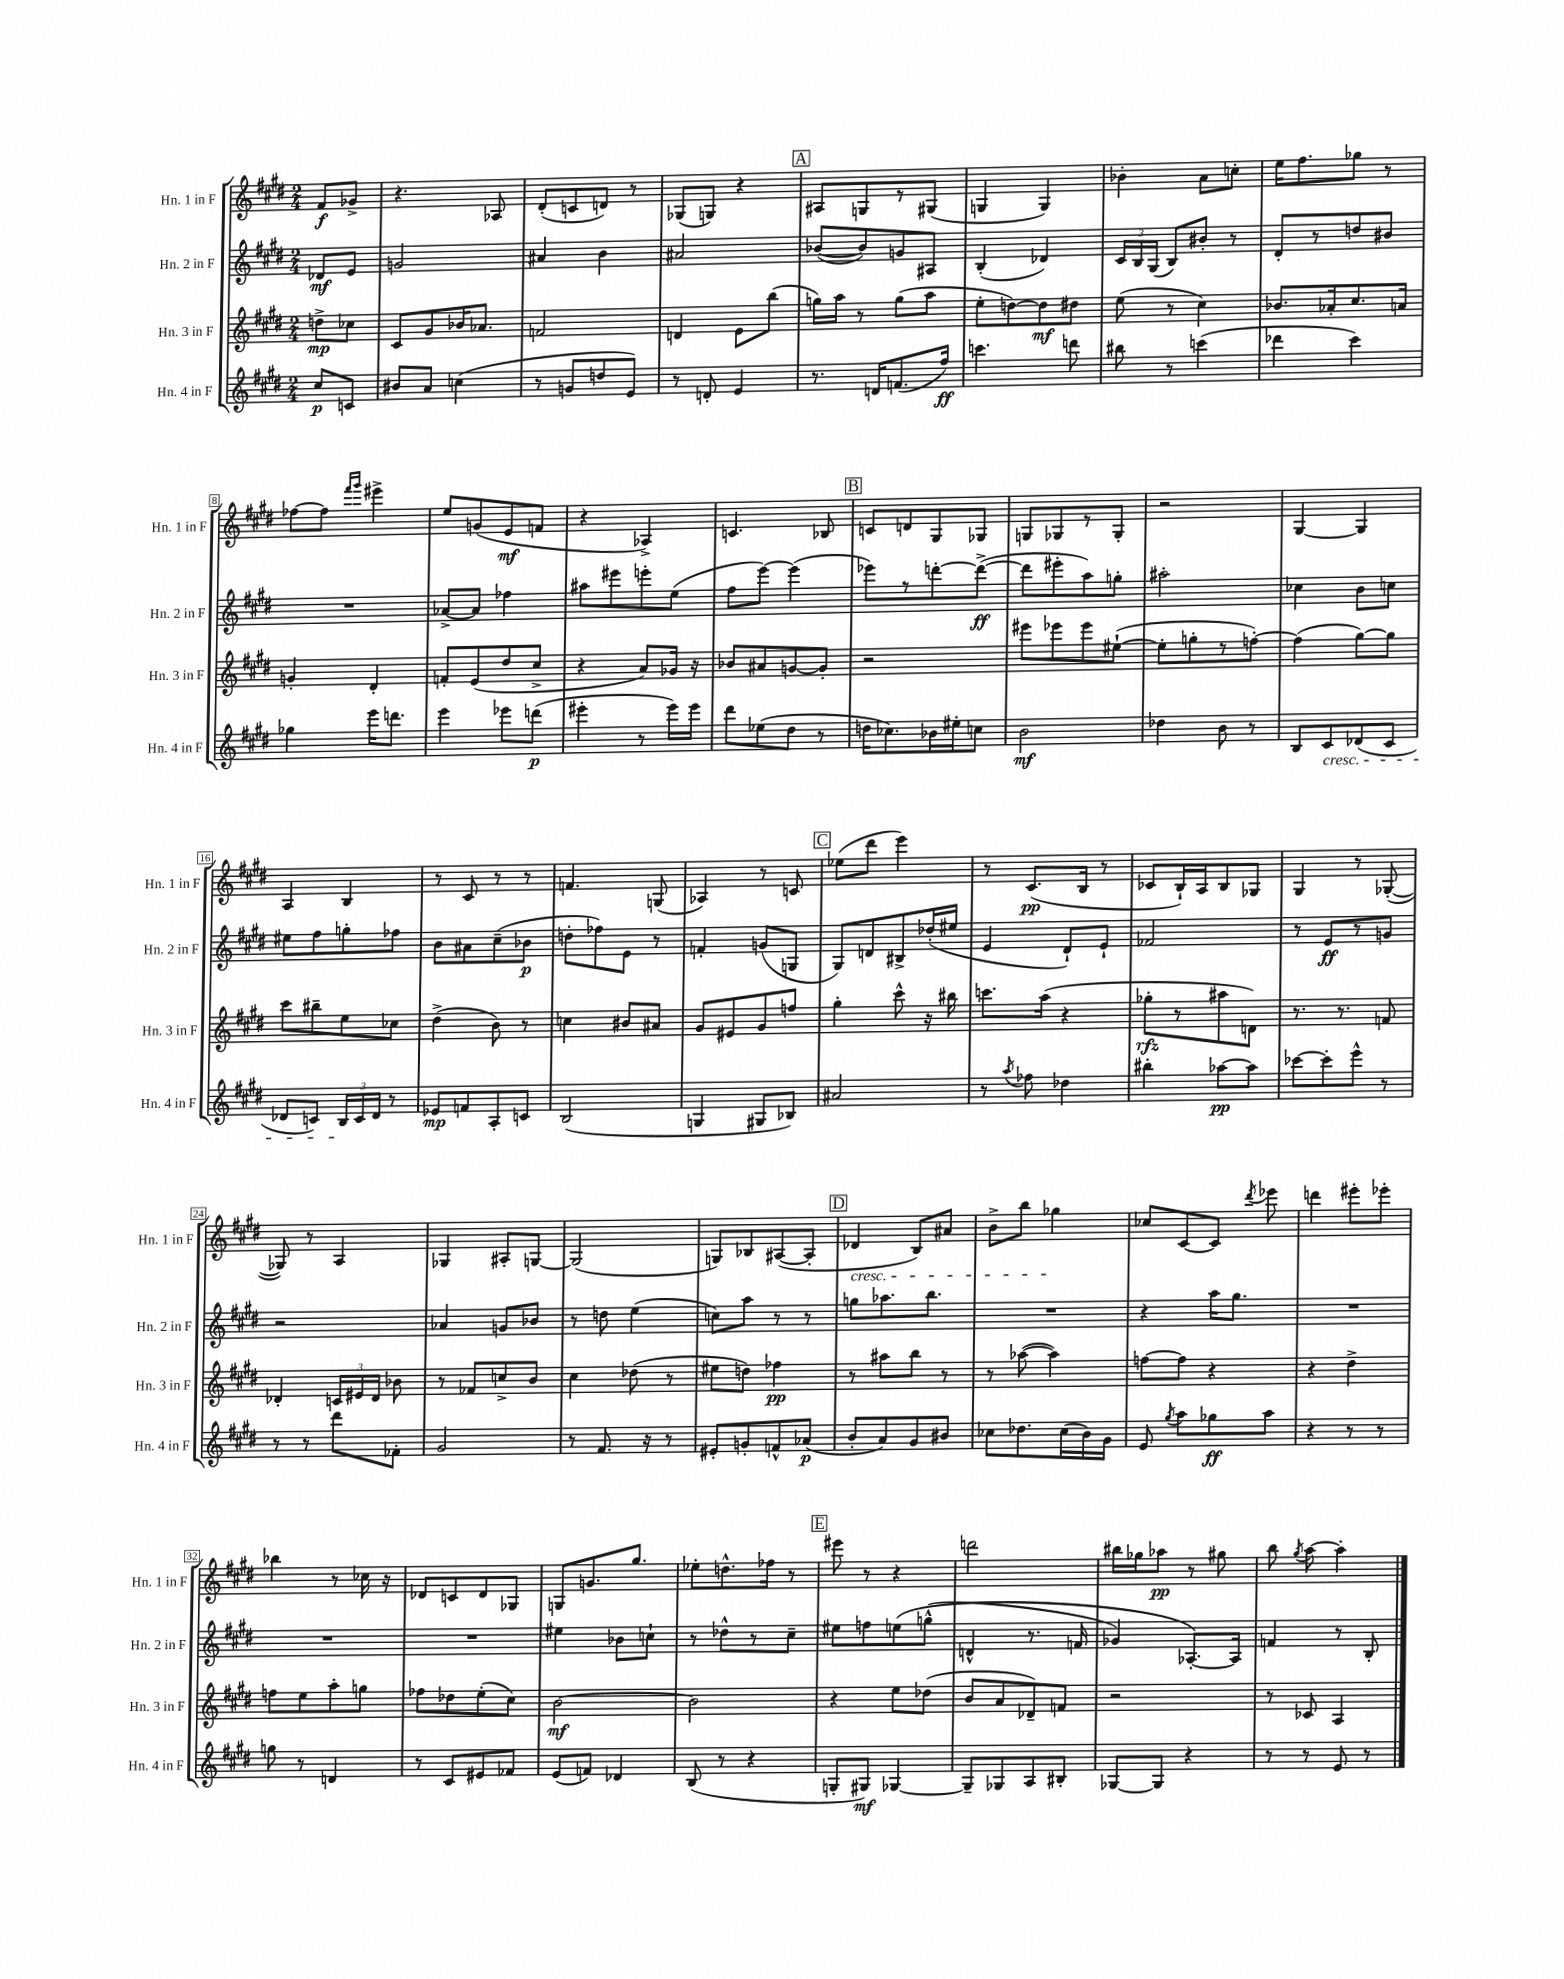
<<
\new StaffGroup <<
\new Staff = "s0" \with { instrumentName = "Hn. 1 in F" shortInstrumentName = "Hn. 1 in F" } {
    \clef treble \key e \major \numericTimeSignature \time 2/4 \partial 4
    \autoBeamOff fis'8[\f ges'8]-> |
    r4. aes8 |
    dis'8[-.( c'8 d'8]) r8 |
    ges8[( g8]) r4 |
    \mark \markup { \box "A" } ais8[ g8 r8 gis8]( |
    g4 g4) |
    bes'4-. a'8[ c''8]-. |
    e''16[ fis''8. ges''8] r8 |
    fes''8[~ fes''8] \grace { fis'''16[ gis'''16] } eis'''4-> |
    e''8[ g'8( e'8\mf f'8] |
    r4 aes4->) |
    c'4. bes8 |
    \mark \markup { \box "B" } c'8[ d'8 gis8 ges8] |
    g8[ ges8 r8 ges8]-. |
    r2 |
    gis4~ gis4 |
    a4 b4 |
    r8 cis'8 r8 r8 |
    f'4. g8( |
    aes4) r8 c'8 |
    \mark \markup { \box "C" } ees''8[( dis'''8] e'''4) |
    r8 cis'8.[\pp( b16] r8 |
    ces'8[ b16-!) a16 b8 ges8] |
    gis4 r8 ges8~-.( |
    ges8) r8 a4 |
    ges4 ais8[-. g8]~ |
    g2( |
    g8[) bes8 ais8~( ais8]-. |
    \mark \markup { \box "D" } des'4\cresc b8[) ais'8] |
    b'8[-> b''8] ges''4\! |
    ces''8[ cis'8~ cis'8] \acciaccatura { dis'''8 } ees'''8 |
    d'''4 eis'''8[-. ees'''8]-. |
    bes''4 r8 ces''16 r16 |
    des'8[ c'8 des'8 ges8] |
    g8[ g'8. gis''8.] |
    ees''8[-. d''8.-^ fes''16] r8 |
    \mark \markup { \box "E" } eis'''8 r8 r4 |
    d'''2 |
    bis''16[ ges''16 aes''8]\pp r8 gis''8 |
    b''8 \acciaccatura { gis''8 } a''8~ a''4-. \bar "|." |
}
\new Staff = "s1" \with { instrumentName = "Hn. 2 in F" shortInstrumentName = "Hn. 2 in F" } {
    \clef treble \key e \major \numericTimeSignature \time 2/4 \partial 4
    \autoBeamOff des'8[\mf e'8] |
    g'2 |
    ais'4 b'4 |
    ais'2 |
    \mark \markup { \box "A" } bes'8[~( bes'8) g'8 ais8] |
    b4-.( des'4) |
    \tuplet 3/2 { cis'16[ b16 gis16]( } b8[) bis'8]-. r8 |
    dis'8[-. r8 d''8 bis'8] |
    R2 |
    aes'8[~-> aes'8] fes''4 |
    ais''8[ eis'''8 e'''8-. e''8]( |
    fis''8[ e'''8]~) e'''4( |
    \mark \markup { \box "B" } ees'''8[) r8 d'''8~-. d'''8]~->\ff( |
    d'''8[ eis'''8-. a''8) g''8]-. |
    ais''2-. |
    ces''4 b'8[ c''8] |
    eis''8[ fis''8 g''8-. fes''8] |
    b'8[ ais'8 cis''8--( bes'8]\p |
    d''8[-. fes''8) e'8] r8 |
    f'4-. g'8[( g8] |
    \mark \markup { \box "C" } gis8[) d'8 bis8-> des''16-.( eis''16] |
    e'4 dis'8[-!) e'8]-! |
    fes'2 |
    r8 e'8[\ff r8 g'8] |
    r2 |
    aes'4 g'8[ bes'8] |
    r8 d''8 e''4( |
    c''8[) a''8] r8 r8 |
    \mark \markup { \box "D" } g''8[ aes''8. b''8.] |
    R2 |
    r4 a''16[ gis''8.] |
    R2 |
    R2 |
    R2 |
    eis''4 bes'8[ c''8]-! |
    r8 des''8[-^ r8 cis''8]-- |
    \mark \markup { \box "E" } eis''8[ f''8 e''8\( g''8]-^( |
    d'4-^ r8. f'16 |
    ges'4) aes8.[~-.\) aes16] |
    f'4 r8 b8-. \bar "|." |
}
\new Staff = "s2" \with { instrumentName = "Hn. 3 in F" shortInstrumentName = "Hn. 3 in F" } {
    \clef treble \key e \major \numericTimeSignature \time 2/4 \partial 4
    \autoBeamOff d''8[->\mp ces''8] |
    cis'8[ gis'8 bes'16 aes'8.] |
    f'2 |
    d'4 e'8[ b''8]( |
    \mark \markup { \box "A" } g''16[) a''16] r8 g''8[( a''8] |
    e''8[-. d''8~) d''8\mf dis''8] |
    e''8( r8 cis''4) |
    bes'8.[ aes'16-. cis''8. a'16] |
    g'4-. dis'4-. |
    f'8[-. e'8( dis''8 cis''8]-> |
    r4 a'8[) ges'16] r16 |
    bes'8[ ais'8 g'8~ g'8]-. |
    \mark \markup { \box "B" } r2 |
    eis'''8[ ees'''8 ees'''8 eis''8]~-!( |
    eis''8[-. g''8-. r8 f''8]~-.) |
    f''4( gis''8[~) gis''8] |
    cis'''8[ bis''8-- e''8 ces''8] |
    dis''4->( b'8) r8 |
    c''4 bis'8[ ais'8] |
    gis'8[ eis'8 gis'8 f''8] |
    \mark \markup { \box "C" } gis''4-. cis'''8-^ r16 bis''16 |
    c'''8.[ a''16]( r4 |
    ges''8[-.\rfz r8 ais''8 d'8]) |
    r8. r8. f'8 |
    des'4-. \tuplet 3/2 { c'16[ eis'16 des'16] } bes'8 |
    r8 fes'8[ c''8-> b'8] |
    cis''4 des''8( r8 |
    eis''8[ d''8]) fes''4\pp |
    \mark \markup { \box "D" } r8 ais''8[ b''8] r8 |
    r8 aes''8~( aes''4) |
    f''8[~ f''8] r4 |
    r4 dis''4-> |
    f''8[ e''8 a''8-. g''8] |
    fes''8[ des''8 e''8-.( cis''8]) |
    b'2~\mf |
    b'2 |
    \mark \markup { \box "E" } r4 e''8[ des''8]( |
    b'8[ a'8 des'8--) f'8] |
    r2 |
    r8 ces'8 a4 \bar "|." |
}
\new Staff = "s3" \with { instrumentName = "Hn. 4 in F" shortInstrumentName = "Hn. 4 in F" } {
    \clef treble \key e \major \numericTimeSignature \time 2/4 \partial 4
    \autoBeamOff cis''8[\p c'8] |
    bis'8[ a'8] c''4( |
    r8 g'8[ d''8 e'8]) |
    r8 d'8-. e'4 |
    \mark \markup { \box "A" } r8. d'16[ f'8.( fis''16]\ff) |
    c'''4. d'''8 |
    bis''8 r8 c'''4( |
    des'''4 cis'''4) |
    ges''4 e'''16[ d'''8.] |
    e'''4 ees'''8[ d'''8]\p( |
    eis'''4-. r8 eis'''16[) eis'''16] |
    dis'''8[ ees''8( dis''8] r8 |
    \mark \markup { \box "B" } d''16[ ces''8.) bes'16 eis''16-. c''8] |
    b'2\mf |
    des''4 b'8 r8 |
    b8[ cis'8\cresc des'8( cis'8] |
    des'8[ c'8]) \tuplet 3/2 { b16[\! c'16 des'16] } r8 |
    ees'8[\mp f'8 a8-. c'8] |
    b2( |
    g4 gis8[ bes8]) |
    \mark \markup { \box "C" } ais'2 |
    r8 \acciaccatura { a''8 } fes''8 des''4 |
    bis''4-. aes''8[~\pp aes''8] |
    ces'''8[~ ces'''8-. e'''8]-^ r8 |
    r8 r8 dis'''8[ fes'8]-. |
    gis'2 |
    r8 fis'8. r16 r8 |
    eis'8[-. g'8-. f'8-^ aes'8]\p( |
    \mark \markup { \box "D" } b'8[-. a'8) gis'8 bis'8] |
    ces''8[ des''8. ces''16( b'16) gis'16] |
    e'8 \acciaccatura { gis''8 } a''8[ ges''8\ff a''8] |
    r4 r8 r8 |
    g''8 r8 d'4 |
    r8 cis'8[ eis'8 fes'8] |
    e'8[( f'8]) des'4 |
    b8( r8 r4 |
    \mark \markup { \box "E" } g8[-. gis8]\mf) ges4~ |
    ges8[-- ges8 a8 bis8]-. |
    ges8[~ ges8] r4 |
    r8 r8 e'8 r8 \bar "|." |
}
>>
>>
\layout { \context { \Score \override BarNumber.stencil = #(make-stencil-boxer 0.1 0.3 ly:text-interface::print) } }
